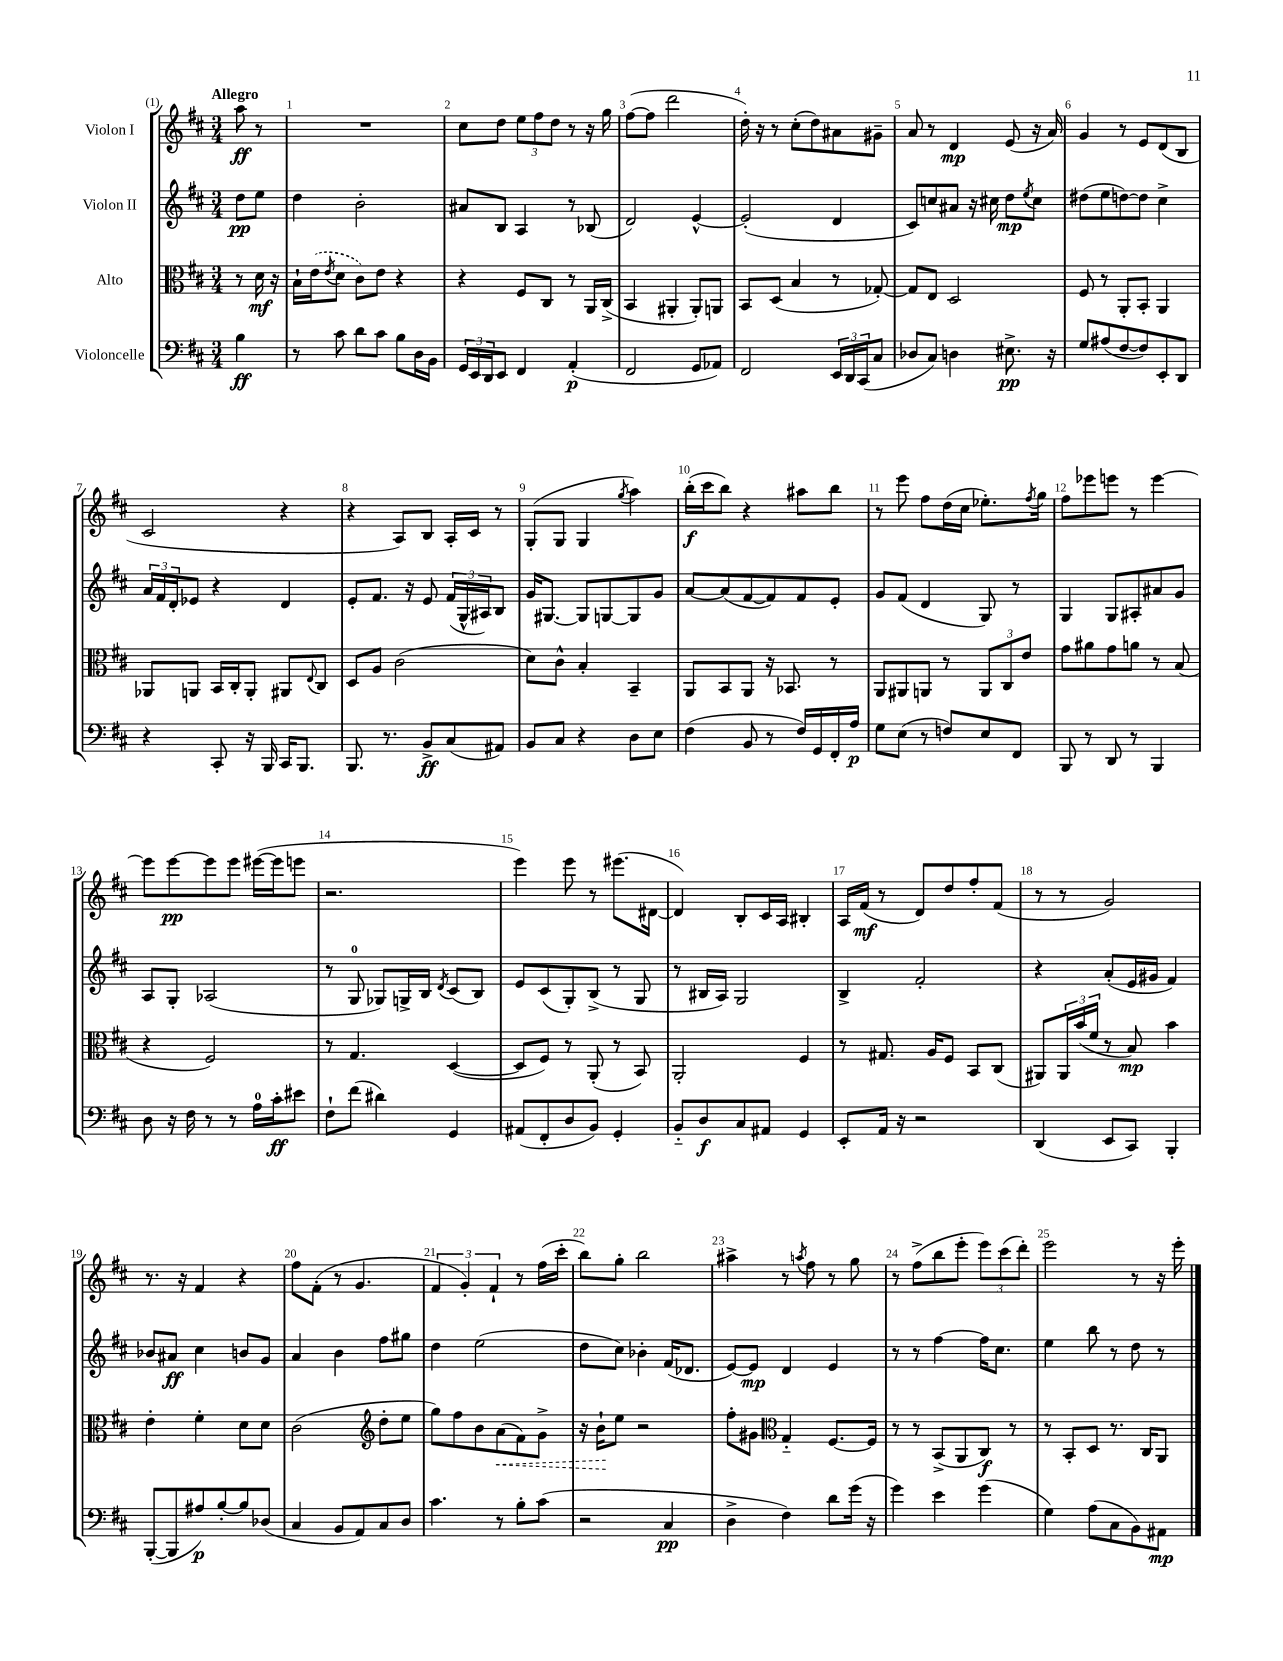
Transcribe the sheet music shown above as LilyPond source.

<<
\new StaffGroup <<
\new Staff = "s0" \with { instrumentName = "Violon I" } {
    \clef treble \key d \major \numericTimeSignature \time 3/4 \partial 4 \tempo "Allegro"
    a''8\ff r8 |
    R2. |
    cis''8 d''8 \tuplet 3/2 { e''8 fis''8 d''8 } r8 r16 g''16 |
    fis''8~( fis''8 d'''2 |
    d''16-.) r16 r8 cis''8-.( d''8) ais'8 gis'8-- |
    a'8 r8 d'4\mp e'8( r16 a'16) |
    g'4 r8 e'8 d'8( b8 |
    cis'2 r4 |
    r4 a8) b8 a16-. cis'16 r8 |
    g8-.( g8 g4 \acciaccatura { g''8 } a''4) |
    b''16-.\f( cis'''16 b''8) r4 ais''8 b''8 |
    r8 e'''8 fis''8 d''16( cis''16 ees''8.-.) \acciaccatura { fis''8 } g''16 |
    fis''8 ees'''8 e'''8 r8 e'''4~ |
    e'''8 e'''8~\pp e'''8 e'''8 eis'''16~( eis'''16 e'''8 |
    r2. |
    e'''4) e'''8 r8 eis'''8.( dis'16~ |
    dis'4) b8-. cis'16 a16 bis4-. |
    a16 fis'16\mf( r8 d'8) d''8 fis''8-. fis'8( |
    r8 r8 g'2) |
    r8. r16 fis'4 r4 |
    fis''8 fis'8-.( r8 g'4. |
    \tuplet 3/2 { fis'4 g'4-.) fis'4-! } r8 fis''16( cis'''16-. |
    b''8) g''8-. b''2 |
    ais''4-> r8 \acciaccatura { a''8 } fis''8 r8 g''8 |
    r8 fis''8->( b''8 e'''8-. \tuplet 3/2 { e'''8) cis'''8( d'''8-.) } |
    e'''2 r8 r16 e'''16-. \bar "|." |
}
\new Staff = "s1" \with { instrumentName = "Violon II" } {
    \clef treble \key d \major \numericTimeSignature \time 3/4 \partial 4
    d''8\pp e''8 |
    d''4 b'2-. |
    ais'8 b8 a4 r8 bes8( |
    d'2) e'4~-^ |
    e'2-.( d'4 |
    cis'8) c''8 ais'8 r16 cis''16 d''8\mp \acciaccatura { e''8 } cis''8 |
    dis''8( e''8 d''8~) d''8 cis''4-> |
    \tuplet 3/2 { a'16 fis'16 d'16-. } ees'8 r4 d'4 |
    e'8-. fis'8. r16 e'8 \tuplet 3/2 { fis'16( g16-^ ais16) } b8 |
    g'16 gis8.~ gis8 g8~ g8 g'8 |
    a'8~ a'8( fis'8~ fis'8) fis'8 e'8-. |
    g'8 fis'8( d'4 g8) r8 |
    g4 g8 ais8-. ais'8 g'8 |
    a8 g8-. aes2( |
    r8 g8-0 ges8) g16-> b16 \acciaccatura { d'8 } cis'8( b8) |
    e'8 cis'8( g8-.) b8->( r8 g8 |
    r8 bis16 a16) g2 |
    b4-> fis'2-. |
    r4 a'8-.( e'16 gis'16 fis'4) |
    bes'8 ais'8\ff cis''4 b'8 g'8 |
    a'4 b'4 fis''8 gis''8 |
    d''4 e''2( |
    d''8 cis''8) bes'4-. fis'16( des'8. |
    e'8~) e'8\mp d'4 e'4 |
    r8 r8 fis''4~ fis''16 cis''8. |
    e''4 b''8 r8 d''8 r8 \bar "|." |
}
\new Staff = "s2" \with { instrumentName = "Alto" } {
    \clef alto \key d \major \numericTimeSignature \time 3/4 \partial 4
    r8 d'16\mf r16 |
    b16-! \once \slurDashed e'16( \acciaccatura { e'8 } d'8 cis'8) e'8 r4 |
    r4 fis8 cis8 r8 a,16 cis16->( |
    b,4 ais,4-. ais,8-.) a,8 |
    b,8 d8( b4 r8 ges8~-.) |
    ges8 e8 d2 |
    fis8 r8 a,8-. b,8-. a,4 |
    aes,8 a,8 b,16 cis16-. a,8-. ais,8 \appoggiatura { e8 } cis8 |
    d8 a8 cis'2( |
    d'8) cis'8-^ b4-. b,4-- |
    a,8 b,8 a,8 r16 bes,8. r8 |
    a,8 ais,8 a,8 r8 \tuplet 3/2 { a,8 cis8 e'8 } |
    g'8 ais'8 g'8 a'8 r8 b8( |
    r4 fis2) |
    r8 g4. d4~( |
    d8 fis8) r8 a,8-.( r8 b,8) |
    a,2-. fis4 |
    r8 gis8. a16 fis8 b,8 cis8( |
    ais,8) \tuplet 3/2 { ais,16 b'16( fis'16 } r8 b8\mp) b'4 |
    e'4-. fis'4-. d'8 d'8 |
    cis'2( \clef treble d''8-. e''8 |
    g''8) fis''8 b'8 \once \override Hairpin.style = #'dashed-line a'8\<( fis'8) g'8-> |
    r16 b'16-!\! e''8 r2 |
    fis''8-. gis'8 \clef alto g4-_ fis8.~ fis16 |
    r8 r8 b,8->( a,8 cis8\f) r8 |
    r8 b,8-. d8 r8. cis16 a,8 \bar "|." |
}
\new Staff = "s3" \with { instrumentName = "Violoncelle" } {
    \clef bass \key d \major \numericTimeSignature \time 3/4 \partial 4
    b4\ff |
    r8 cis'8 d'8 cis'8 b8 d16 b,16 |
    \tuplet 3/2 { g,16 e,16 d,16 } e,8 fis,4 a,4-.\p( |
    fis,2 g,8 aes,8) |
    fis,2 \tuplet 3/2 { e,16 d,16 cis,16( } cis8 |
    des8 cis8) d4 eis8.->\pp r16 |
    g8 ais8( fis8~ fis8) e,8-. d,8 |
    r4 cis,8-. r16 b,,16 cis,16 b,,8. |
    b,,8. r8. b,8->\ff cis8( ais,8) |
    b,8 cis8 r4 d8 e8 |
    fis4( b,8 r8 fis16) g,16 fis,16-. a16\p |
    g8 e8( r8 f8) e8 fis,8 |
    b,,8 r8 d,8 r8 b,,4 |
    d8 r16 fis16 r8 r8 a16-0 cis'16-.\ff eis'8 |
    fis8-! fis'8( dis'4) g,4 |
    ais,8( fis,8-. d8 b,8) g,4-. |
    b,8-_ d8\f cis8 ais,8 g,4 |
    e,8-. a,16 r16 r2 |
    d,4( e,8 cis,8) b,,4-. |
    b,,8~-.( b,,8 ais8\p) b8~-. b8 des8( |
    cis4 b,8 a,8) cis8 d8 |
    cis'4. r8 b8-. cis'8( |
    r2 cis4\pp |
    d4-> fis4) d'8 g'16( r16 |
    g'4) e'4 g'4( |
    g4) a8( cis8 b,8) ais,8\mp \bar "|." |
}
>>
>>
\layout { \context { \Score \override BarNumber.break-visibility = ##(#f #t #t) barNumberVisibility = #all-bar-numbers-visible } }
